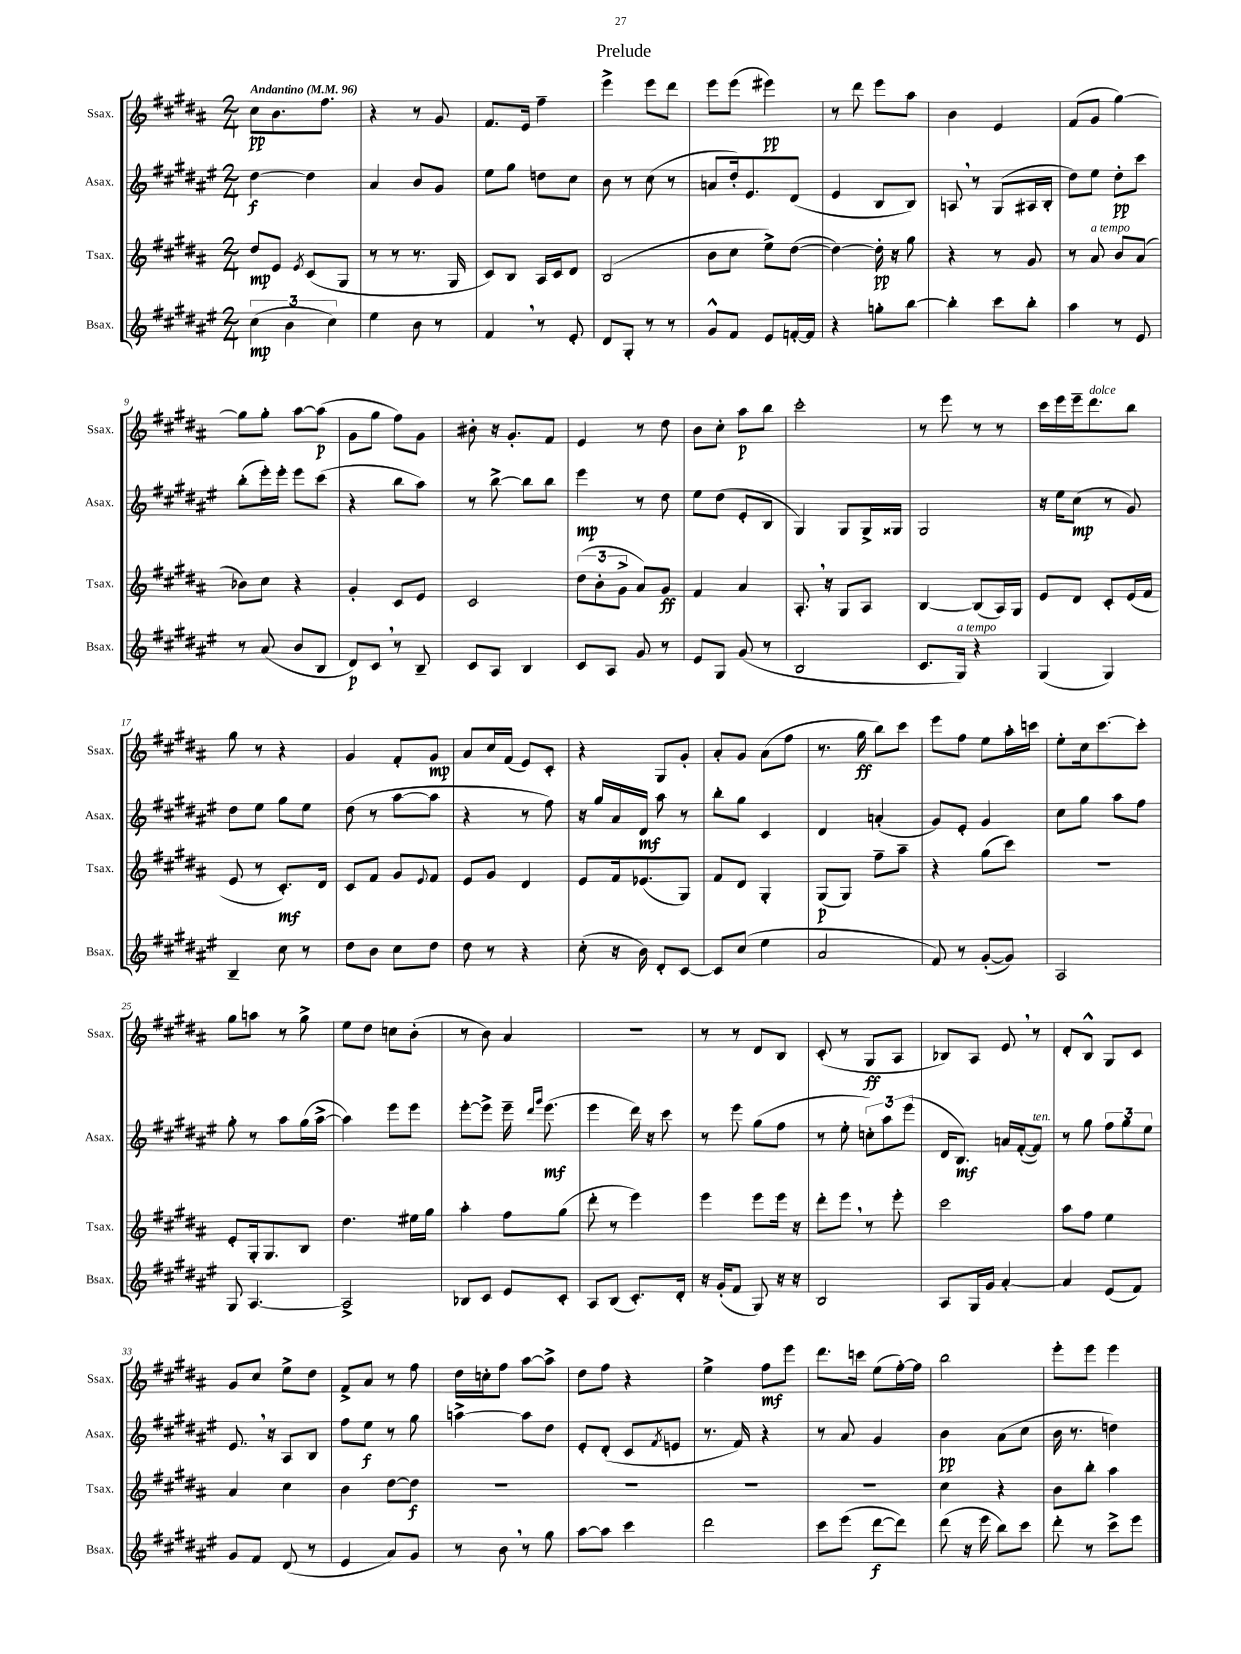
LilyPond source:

\header { title = "Prelude" }
<<
\new StaffGroup <<
\new Staff = "s0" \with { instrumentName = "Ssax." shortInstrumentName = "Ssax." } {
    \clef treble \key b \major \numericTimeSignature \time 2/4 \tempo "Andantino" 4 = 96
    cis''8\pp b'8. fis''8. |
    r4 r8 gis'8 |
    fis'8. e'16 fis''4-- |
    e'''4-> e'''8 dis'''8 |
    e'''8 e'''8( eis'''4\pp) |
    r8 dis'''8 e'''8 ais''8 |
    b'4 e'4 |
    fis'8( gis'8 gis''4~) |
    gis''8 gis''8-. ais''8~ ais''8\p( |
    gis'8 gis''8 fis''8) gis'8 |
    bis'8-. r16 gis'8.-. fis'8 |
    e'4 r8 dis''8 |
    b'8 cis''8-. ais''8\p b''8 |
    cis'''2-. |
    r8 e'''8 r8 r8 |
    cis'''16 e'''16 e'''16-- dis'''8.^\markup { \italic "dolce" } b''8 |
    gis''8 r8 r4 |
    gis'4 fis'8-. gis'8\mp |
    ais'8 cis''16 fis'16( e'8) cis'8-. |
    r4 gis8 gis'8-. |
    ais'8-. gis'8 ais'8( fis''8 |
    r8. gis''16\ff b''8) cis'''8 |
    e'''8 fis''8 e''8 ais''16-. c'''16 |
    e''8-. cis''16 cis'''8.~ cis'''8-. |
    gis''8 a''8 r8 gis''8-> |
    e''8 dis''8 c''8 b'8-.( |
    r8 b'8) ais'4 |
    r2 |
    r8 r8 dis'8 b8 |
    cis'8-.( r8 gis8\ff ais8 |
    bes8) ais8 e'8 \breathe r8 |
    dis'8-. b8-^ gis8 cis'8 |
    gis'8 cis''8 e''8-> dis''8 |
    fis'8-> ais'8 r8 fis''8 |
    dis''16 c''16-. fis''8 ais''8~ ais''8-> |
    dis''8 fis''8 r4 |
    e''4-> fis''8\mf e'''8 |
    dis'''8. c'''16 e''8( fis''16~-.) fis''16 |
    b''2 |
    e'''8-. e'''8 e'''4 \bar "|." |
}
\new Staff = "s1" \with { instrumentName = "Asax." shortInstrumentName = "Asax." } {
    \clef treble \key fis \major \numericTimeSignature \time 2/4
    dis''4~\f dis''4 |
    ais'4 b'8 gis'8 |
    eis''8 gis''8 d''8 cis''8 |
    b'8 r8 cis''8( r8 |
    a'8 dis''16-.) eis'8. dis'8( |
    eis'4 b8 b8) |
    a8 \breathe r8 gis8( ais16 b16-. |
    dis''8) eis''8 dis''8-.\pp cis'''8 |
    b''8-.( eis'''16-.) eis'''16-. eis'''8 cis'''8( |
    r4 b''8 ais''8) |
    r8 b''8~-> b''8 b''8 |
    eis'''4\mp r8 dis''8 |
    eis''8 dis''8( eis'8-. b8 |
    gis4) gis8 gis16-> gisis16 |
    gis2 |
    r16 eis''16 cis''8\mp( r8 gis'8) |
    dis''8 eis''8 gis''8 eis''8 |
    dis''8( r8 ais''8~ ais''8 |
    r4 r8 fis''8) |
    r16 gis''16 ais'16 dis'16\mf ais''8 r8 |
    b''8-. gis''8 cis'4 |
    dis'4 a'4-.( |
    gis'8) eis'8-. gis'4 |
    cis''8 gis''8 ais''8 fis''8 |
    gis''8-. r8 ais''8 gis''16( ais''16~-> |
    ais''4) eis'''8 eis'''8 |
    eis'''8~-. eis'''8-> eis'''16-- \grace { dis'''16 gis'''16 } eis'''8.\mf( |
    eis'''4 dis'''16) r16 cis'''8 |
    r8 eis'''8 gis''8( fis''8 |
    r8 eis''8-. \tuplet 3/2 { c''8-.) ais''8 eis'''8( } |
    dis'16 b8.\mf) a'16 fis'16~-.( fis'8^\markup { \italic "ten." }) |
    r8 gis''8 \tuplet 3/2 { fis''8 gis''8 eis''8 } |
    eis'8. \breathe r16 ais8 b8 |
    fis''8 eis''8\f r8 gis''8 |
    a''4~-> a''8 dis''8 |
    eis'8-. dis'8-.( cis'8 \acciaccatura { fis'8 } e'8 |
    r8. fis'16) r4 |
    r8 ais'8 gis'4 |
    b'4\pp ais'8( cis''8 |
    b'16 r8. d''4) \bar "|." |
}
\new Staff = "s2" \with { instrumentName = "Tsax." shortInstrumentName = "Tsax." } {
    \clef treble \key b \major \numericTimeSignature \time 2/4
    dis''8\mp e'8 \acciaccatura { e'8 } cis'8( gis8 |
    r8 r8 r8. gis16 |
    cis'8) b8 ais16 cis'16 dis'8 |
    b2( |
    b'8 cis''8 e''8->) dis''8~( |
    dis''4~) dis''16-.\pp r16 gis''8 |
    r4 r8 gis'8 |
    r8 ais'8^\markup { \italic "a tempo" } b'8 ais'8( |
    bes'8) cis''8 r4 |
    gis'4-. cis'8 e'8 |
    cis'2 |
    \tuplet 3/2 { dis''8( b'8-. gis'8-> } ais'8) gis'8\ff |
    fis'4 ais'4 |
    ais8.-. \breathe r16 gis8 ais8 |
    b4~ b8( ais16) gis16 |
    e'8 dis'8 cis'8-. e'16( fis'16 |
    e'8 r8 cis'8.-.\mf) dis'16 |
    cis'8 fis'8 gis'8 \appoggiatura { e'8 } fis'8 |
    e'8 gis'8 dis'4 |
    e'8 fis'16 ees'8.( gis8) |
    fis'8 dis'8 gis4-. |
    gis8\p( gis8) fis''8-- ais''8-- |
    r4 gis''8( cis'''8) |
    R2 |
    e'8-. gis16-. gis8. b8 |
    dis''4. eis''16 gis''16 |
    ais''4-. fis''8 gis''8( |
    dis'''8-. r8 e'''4) |
    e'''4 e'''8 e'''16 r16 |
    dis'''8-. e'''8 \breathe r8 e'''8-. |
    cis'''2 |
    ais''8 fis''8 e''4 |
    ais'4 cis''4 |
    b'4 dis''8~ dis''8\f |
    R2 |
    R2 |
    R2 |
    R2 |
    cis''4 r4 |
    b'8 b''8-. ais''4 \bar "|." |
}
\new Staff = "s3" \with { instrumentName = "Bsax." shortInstrumentName = "Bsax." } {
    \clef treble \key fis \major \numericTimeSignature \time 2/4
    \tuplet 3/2 { cis''4\mp( b'4 cis''4) } |
    eis''4 b'8 r8 |
    fis'4 \breathe r8 eis'8-. |
    dis'8 gis8-. r8 r8 |
    gis'8-^ fis'8 eis'8 f'16~-. f'16 |
    r4 g''8-. b''8~ |
    b''4-. cis'''8 b''8-. |
    ais''4 r8 eis'8 |
    r8 ais'8( b'8 b8 |
    dis'8\p) cis'8 \breathe r8 b8-- |
    cis'8 ais8 b4 |
    cis'8 ais8 gis'8 r8 |
    eis'8 gis8 gis'8( r8 |
    b2 |
    cis'8. gis16^\markup { \italic "a tempo" }) r4 |
    gis4( gis4) |
    b4-- cis''8 r8 |
    dis''8 b'8 cis''8 dis''8 |
    dis''8 r8 r4 |
    cis''8-.( r16 b'16) dis'8-. cis'8~ |
    cis'8 cis''8( eis''4 |
    ais'2 |
    fis'8) r8 gis'8~-.( gis'8) |
    ais2 |
    gis8 ais4.~ |
    ais2-> |
    bes8 cis'8 eis'8 cis'8-. |
    ais8 b8( cis'8.-.) dis'16-. |
    r16 gis'16-.( fis'8 gis8) r16 r16 |
    b2 |
    ais8 gis16 gis'16 ais'4~-. |
    ais'4 eis'8( fis'8) |
    gis'8 fis'8 dis'8( r8 |
    eis'4 ais'8) gis'8 |
    r8 b'8 \breathe r8 gis''8 |
    ais''8~ ais''8 cis'''4 |
    dis'''2 |
    cis'''8 eis'''8( dis'''8~\f dis'''8) |
    dis'''8( r16 eis'''16 b''8) cis'''8 |
    dis'''8-. r8 cis'''8-> eis'''8 \bar "|." |
}
>>
>>
